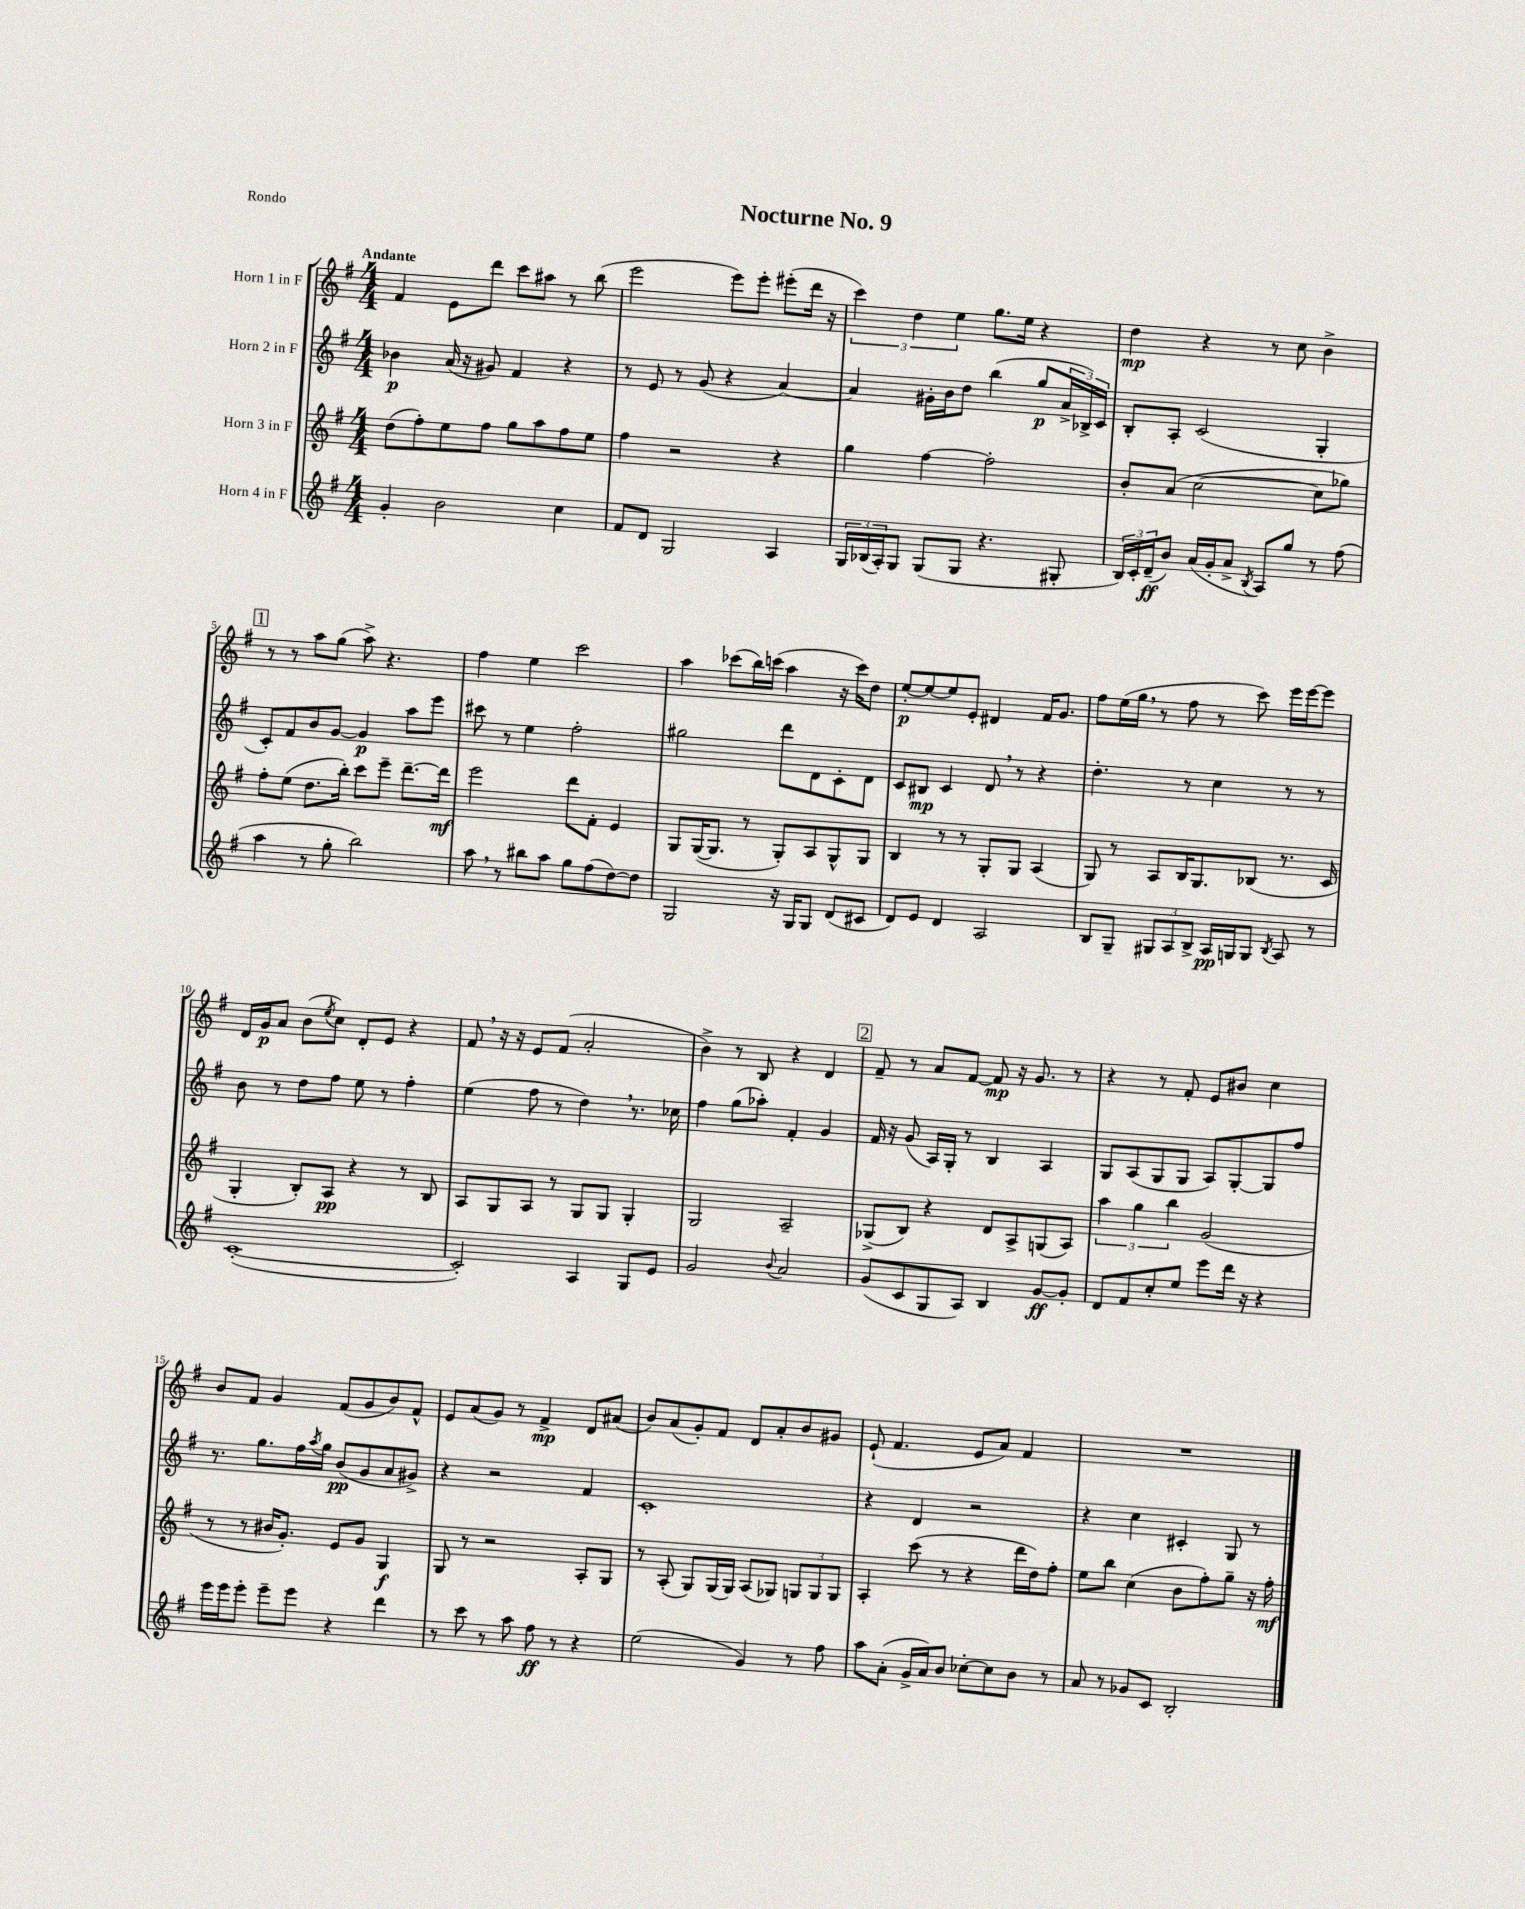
\header { title = "Nocturne No. 9" piece = "Rondo" }
<<
\new StaffGroup <<
\new Staff = "s0" \with { instrumentName = "Horn 1 in F" } {
    \clef treble \key g \major \numericTimeSignature \time 4/4 \tempo "Andante"
    fis'4 e'8 d'''8 c'''8 ais''8 r8 b''8( |
    e'''2 e'''8) e'''8-. eis'''8-.( d'''16 r16 |
    \tuplet 3/2 { c'''4) d''4 e''4 } g''8. e''16 r4 |
    d''4\mp r4 r8 c''8 b'4-> |
    \mark \markup { \box "1" } r8 r8 a''8 g''8( a''8->) r4. |
    fis''4 e''4 c'''2 |
    a''4 ces'''8( b''16) c'''16( a''4 r16 c'''16) d''8 |
    e''8~-.\p e''8~ e''8 e'8-. dis'4 fis'16 g'8. |
    fis''8 e''16( g''16 \breathe r8 fis''8 r8 c'''8) e'''16 e'''16~ e'''8 |
    d'16 g'16\p a'8 b'8( \acciaccatura { e''8 } c''8) d'8-. e'8 r4 |
    fis'8 \breathe r16 r16 e'8 fis'8( a'2-. |
    b'4->) r8 b8 r4 d'4 |
    \mark \markup { \box "2" } fis'8-- r8 a'8 fis'8~ fis'8\mp r16 g'8. r8 |
    r4 r8 fis'8-. e'8 bis'8 c''4 |
    b'8 fis'8 g'4 fis'8( g'8 b'8) fis'8-^ |
    e'8 a'8( g'8) r8 fis'4->\mp d'8 ais'8( |
    b'8) a'8( g'8-.) fis'8 d'8 a'8-. b'8 gis'8 |
    e'8-!( fis'4. e'8 a'8) fis'4 |
    R1 \bar "|." |
}
\new Staff = "s1" \with { instrumentName = "Horn 2 in F" } {
    \clef treble \key g \major \numericTimeSignature \time 4/4
    bes'4\p a'16( r16 gis'8) fis'4 r4 |
    r8 e'8 r8 g'8( r4 a'4~) |
    a'4 gis'16-. b'16 d''8 b''4( g''8\p \tuplet 3/2 { a'16-> bes16->) c'16 } |
    b8-. a8-. c'2( g4-. |
    \mark \markup { \box "1" } c'8-.) fis'8 b'8 g'8~ g'4\p a''8 e'''8 |
    cis'''8 r8 e''4 fis''2-. |
    gis''2 d'''8 d'8 c'8-. d'8 |
    c'8 bis8\mp c'4 d'8 \breathe r8 r4 |
    d''4.-. r8 c''4 r8 r8 |
    b'8 r8 d''8 fis''8 e''8 r8 fis''4-. |
    e''4( fis''8 r8 d''4) \breathe r8. ces''16 |
    fis''4 g''8( aes''8-.) fis'4-. g'4 |
    \mark \markup { \box "2" } fis'16 r16 g'8( a16) g16-. r8 b4 a4 |
    g8 a8( g8 g8 a8) g8~-. g8 fis''8 |
    r8. g''8. fis''16 \acciaccatura { a''8 } g''16 b'8\pp( g'8 a'8 gis'8->) |
    r4 r2 fis'4 |
    c'1-. |
    r4 d'4 r2 |
    r4 c''4 cis'4-. g8 r8 \bar "|." |
}
\new Staff = "s2" \with { instrumentName = "Horn 3 in F" } {
    \clef treble \key g \major \numericTimeSignature \time 4/4
    d''8( fis''8-.) e''8 fis''8 g''8 a''8 fis''8 e''8 |
    fis''4 r2 r4 |
    g''4 fis''4~ fis''2-. |
    b'8-. a'8( c''2~ c''8 ges''8) |
    \mark \markup { \box "1" } fis''8-. e''8( d''8. b''16-.) c'''8 e'''8-- d'''8.~-- d'''16\mf |
    e'''2 d'''8 fis'8-. e'4 |
    g8 g16~( g8. r8 g8-.) a8 g8-^ g8 |
    b4 r8 r8 g8-. g8 a4( |
    g8) r8 a8 b16 g8. bes8( r8. c'16 |
    g4-. b8-.) a8\pp r4 r8 b8 |
    a8 g8 a8 r8 g8 g8 g4-. |
    g2 a2-- |
    \mark \markup { \box "2" } ges8->( b8) r4 d'8 a8-> g8( a8) |
    \tuplet 3/2 { a''4 g''4 b''4 } g'2( |
    r8 r8 bis'16 g'8.-.) e'8 g'8 g4\f |
    g8 r8 r2 a8-. g8 |
    r8 a8-.( g8) g16( g16) a8( ges8) \tuplet 3/2 { g8 g8 g8 } |
    a4-. c'''8( r8 r4 d'''16 d''16) fis''8-. |
    e''8 b''8 c''4( b'8 fis''8-.) g''8-- r16 fis''16-.\mf \bar "|." |
}
\new Staff = "s3" \with { instrumentName = "Horn 4 in F" } {
    \clef treble \key g \major \numericTimeSignature \time 4/4
    g'4-. b'2 c''4 |
    fis'8 d'8 g2 a4 |
    \tuplet 3/2 { g16 bes16( a16-.) } g8 g8( g8 r4. gis8-. |
    \tuplet 3/2 { b16) c'16-. d'16--\ff( } b'8) a'16( g'16-. a'8-> \acciaccatura { b8 } a8) g''8 r8 fis''8( |
    \mark \markup { \box "1" } a''4 r8 g''8-. b''2) |
    a''8 \breathe r8 bis''8 a''8 g''8 fis''8( d''8~) d''8 |
    g2 r16 g16 g8 d'8( cis'8 |
    d'8) e'8 d'4 a2 |
    b8 g8-- \tuplet 3/2 { gis8 a8 b8-> } a16\pp g16 g8 \acciaccatura { b8 } a8 r8 |
    c'1~-.( |
    c'2-.) a4 g8 e'8 |
    g'2 \appoggiatura { b'8 } a'2 |
    \mark \markup { \box "2" } g'8( c'8 g8 a8) b4 g'8~\ff g'8-. |
    d'8 fis'8 c''8-. e''8 e'''8 d'''16 r16 r4 |
    e'''16 e'''16 e'''8-. e'''8-- e'''8 r4 d'''4 |
    r8 c'''8 r8 a''8 fis''8\ff r8 r4 |
    e''2( g'4) r8 fis''8 |
    a''8 a'8-.( g'16-> a'16) b'8 ces''8~-. ces''8 b'8 r8 |
    a'8 r8 ges'8 c'8 b2-. \bar "|." |
}
>>
>>
